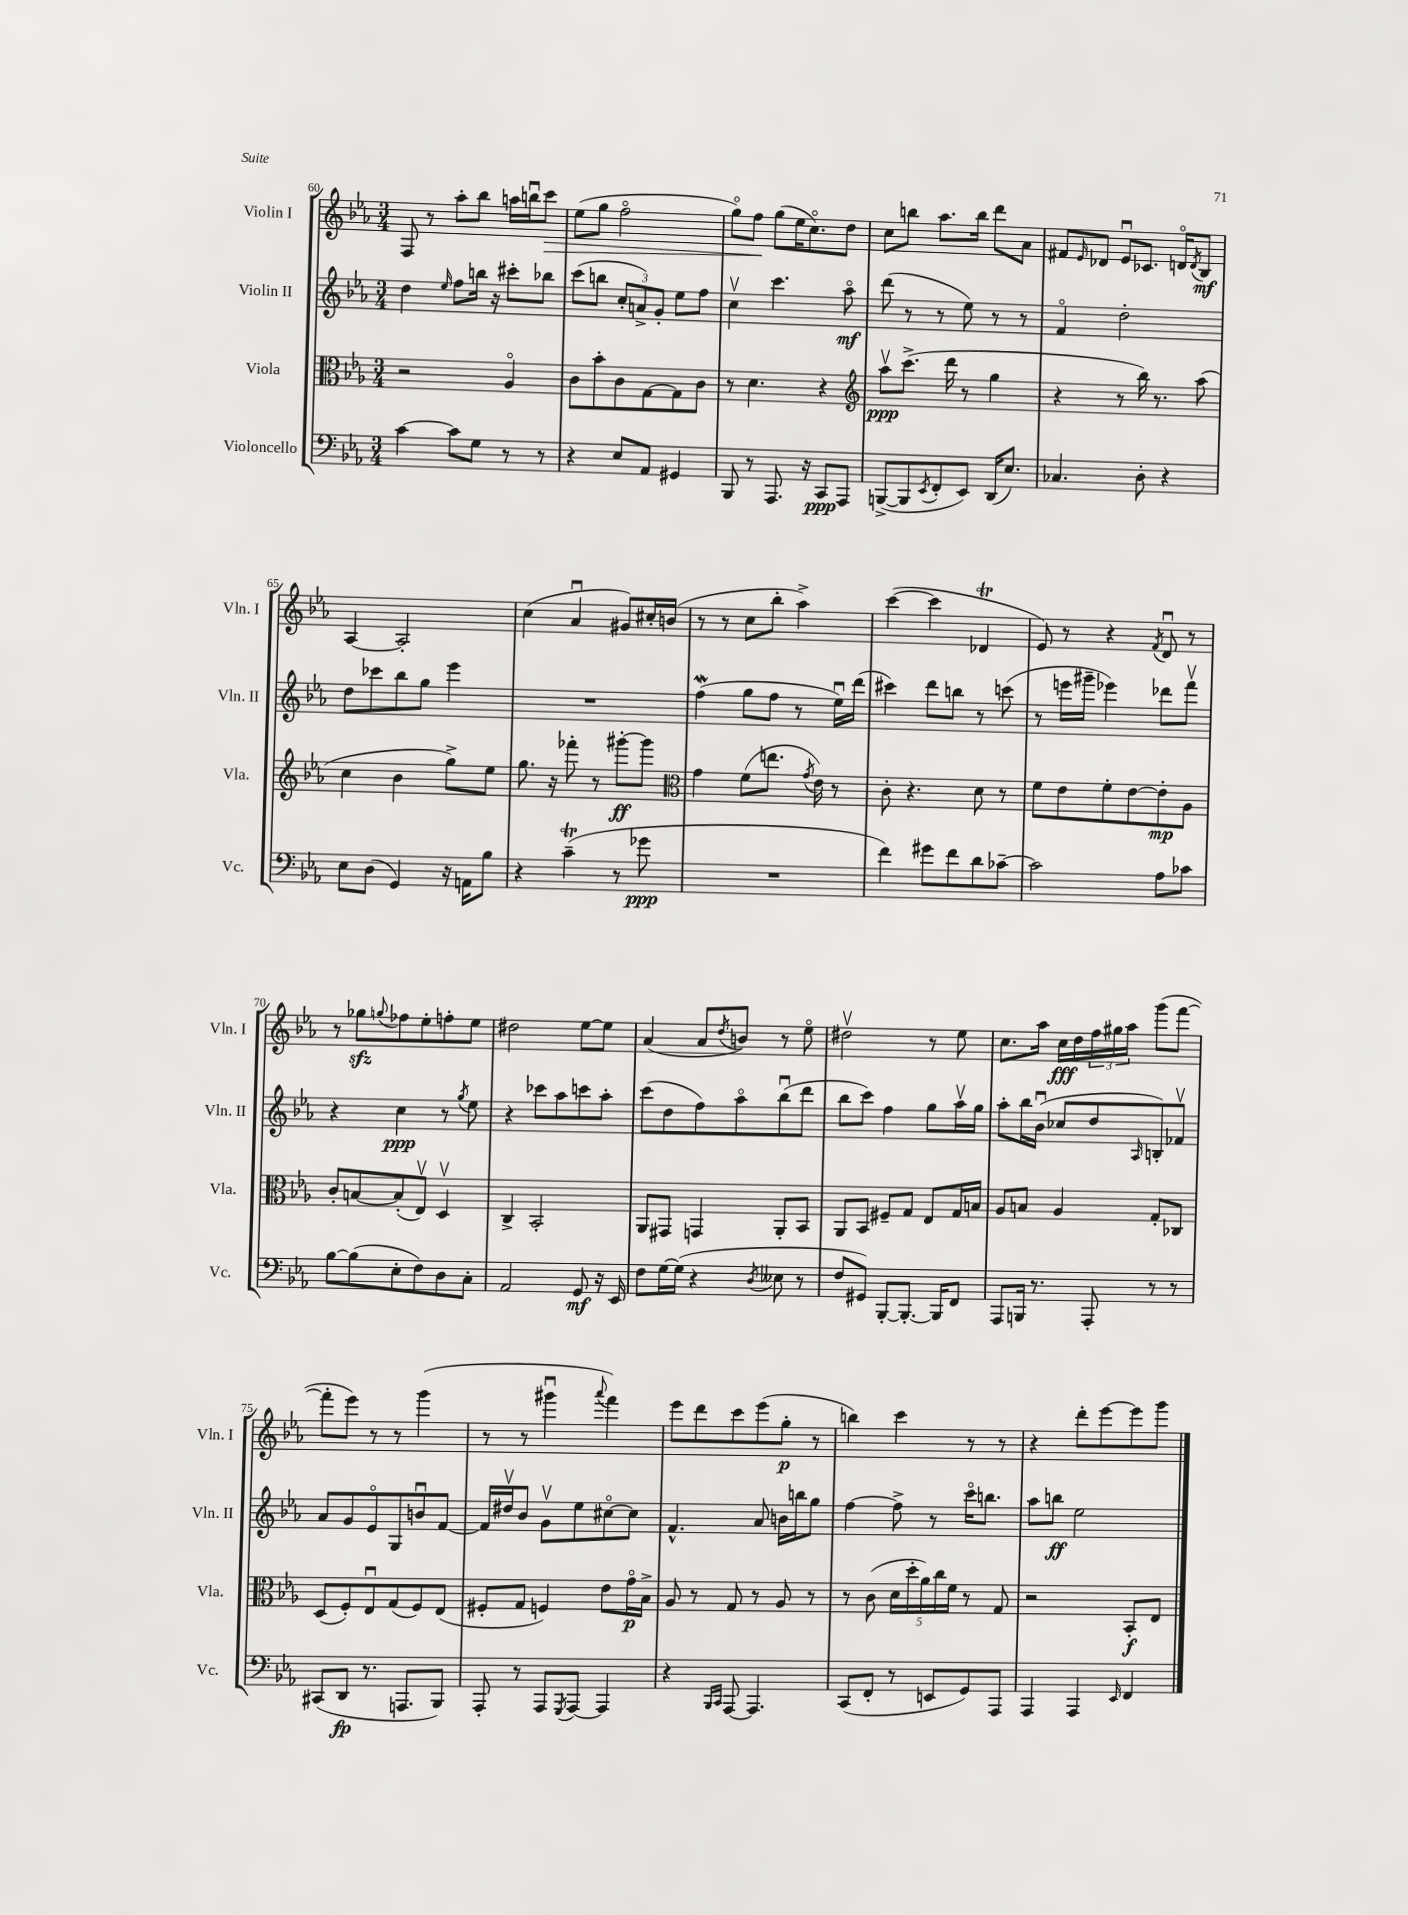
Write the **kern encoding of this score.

**kern	**kern	**kern	**kern
*staff4	*staff3	*staff2	*staff1
*clefF4	*clefC3	*clefG2	*clefG2
*k[b-e-a-]	*k[b-e-a-]	*k[b-e-a-]	*k[b-e-a-]
*M3/4	*M3/4	*M3/4	*M3/4
[4c	2r	4dd	8F
.	.	.	8r
.	.	16qqee-	.
8c]	.	8ff	8aa-'
8G	.	16bb	8bb-
.	.	16r	.
8r	4A-o	8ccc#'	16aa
.	.	.	16bbu
8r	.	8bb-	8ccc
=	=	=	=
4r	8c	(8ccc	(8ee-
.	8b-'	8bb	8gg
8E-	8c	12cc'	2ffo
.	.	12a^)	.
8AA-	[8G	.	.
.	.	12g'	.
4GG#	8G]	8ee-	.
.	8c	8ff	.
=	=	=	=
8BBB-	8r	4ccv	8ggo)
8r	4.d	.	8ff
8.AAA-	.	4.ccc	(8gg
.	.	.	16ee-
16r	.	.	8.cco)
8CC	4r	.	.
8AAA-	.	8aa-o	8dd
=	=	=	=
*	*clefG2	*	*
([8BBB^	8aa-v	(8ddd	8cc
8BBB]	(8.ccc^	8r	8bb
8qEE-	.	.	.
8FF'	.	8r	8.aa-
.	16ddd	.	.
8EE-)	8r	8ee-)	.
.	.	.	16bb
(16DD	4gg	8r	8ddd
8.E-)	.	.	.
.	.	8r	8a-
=	=	=	=
4.C-	4r	4fo	8f#
.	.	.	16qqe-
.	.	.	8d-
.	8r	2dd'	8e-u
8D'	16bb-)	.	8.c-
.	8.r	.	.
4r	.	.	.
.	.	.	16do
.	.	.	8qd
.	(8aa-	.	8B-
=	=	=	=
8E-	4cc	8dd	[4A-
(8D	.	8ccc-	.
4GG)	4b-	8bb-	2A-']
.	.	8gg	.
16r	8gg^)	4eee-	.
16AA	.	.	.
8B-	8ee-	.	.
=	=	=	=
4r	8.gg	2.r	(4cc
.	16r	.	.
(4c~	8fff-'	.	4a-u
.	8r	.	.
8r	[8ggg#'	.	8g#)
8g-	8ggg#]	.	16cc#'
.	.	.	(16b
=	=	=	=
*	*clefC3	*	*
2.r	4g	(4ff	8r
.	.	.	8r
.	(8f	8gg	8cc
.	8.ee	8ff	8bb-'
.	.	8r	4aa-^)
.	8qg	.	.
.	16e-)	.	.
.	8r	16ee-u)	.
.	.	(16ddd	.
=	=	=	=
4f)	8c'	4ccc#)	([4ccc
.	4.r	.	.
8g#	.	8ddd	4ccc]
8f	.	8bb	.
8d	8d	8r	4d-
[8c-~	8r	(8ccc	.
=	=	=	=
2c-]	8f	8r	8e-)
.	8e-	16eee	8r
.	.	16ggg#~	.
.	8f'	4eee-)	4r
.	[8e-	.	.
.	.	.	8qf
8A-	8e-']	8ddd-	8du
8c-	8A-	8fffv	8r
=	=	=	=
[8B-	8c'	4r	8r
(8B-]	[8B	.	8gg-
.	.	.	8qqgg
8E-'	(8B']	4cc	8ff-
8F)	8E-v)	.	8ee-'
8D	4Dv	8r	8ff'
.	.	8qgg	.
8C'	.	8ee-	8ee-
=	=	=	=
2AA-	4C^	4r	2dd#
.	2BB-'	8ccc-	.
.	.	8aa-	.
8GG	.	8ccc	[8ee-
16r	.	8aa-'	8ee-]
16EE-	.	.	.
=	=	=	=
8F	8AA-	(8ccc	(4a-
[16G	8GG#	8dd	.
(16G]	.	.	.
4r	4GG	8ff)	8a-
.	.	.	8qdd
.	.	8aa-o	8b)
8qD	.	.	.
8E--	8AA-'	(8bb-u	8r
8r	8BB-	8ddd	8ee-o
=	=	=	=
8F	8AA-	8bb-	2dd#v
8GG#)	8BB-	8ccc)	.
[8BBB-'	8F#~	4ff	.
8.BBB-'_	8G	.	.
.	8E-	8gg	8r
16BBB-]	.	.	.
8FF	16G	16aa-v	8ee-
.	16B	16gg	.
=	=	=	=
8AAA-	8A-	8aa-'	8.cc
16BBB	8B	16bb-	.
8.r	.	(16b-u	16aa-
.	4A-	8cc-	16cc
.	.	.	16dd
8AAA-'	.	8dd	24ff
.	.	.	24gg#
.	.	.	24aa-
.	.	16qqA-	.
8r	8G'	8B')	(8ggg
8r	8C-	8f-v	[8fff
=	=	=	=
(8CC#	(8D	8a-	8fff']
8DD	8F')	8g	8eee-)
8.r	8E-u	8e-o	8r
.	(8G	8G	8r
8.AAA	.	.	.
.	8F)	8bu	(4ggg
8BBB-)	(8E-	[8f	.
=	=	=	=
8AAA-'	8F#'	16f]	8r
.	.	16dd#v	.
8r	8G	8b-	8r
8AAA-	4F)	8gv	4ggg#u
8qGGG	.	.	.
[8AAA-	.	8ee-	.
.	.	.	8qqaaa-
4AAA-]	8e-	[8cc#o	4fff)
.	16go	8cc#]	.
.	16B-^	.	.
=	=	=	=
4r	8A-	4.f^^	8eee-
.	8r	.	8ddd
16qqBBB-	.	.	.
16qqCC	.	.	.
[8AAA-	8G	.	8ccc
4.AAA-]	8r	8a-	(8eee-
.	8A-	16b	8gg'
.	.	16bb	.
.	8r	8gg	8r
=	=	=	=
(8CC	8r	[4ff	4bb)
8FF'	(8c	.	.
8r	20d	8ff^]	4ccc
.	20dd'	.	.
.	20a-)	.	.
8EE	.	8r	.
.	20cc	.	.
.	20f	.	.
8GG)	8r	16ccco	8r
.	.	8.bb	.
8AAA-	8G	.	8r
=	=	=	=
4AAA-	2r	8aa-	4r
.	.	8bb	.
4AAA-	.	2ee-	8ddd'
.	.	.	[8eee-
16qqEE-	.	.	.
4FF	8BB-'	.	8eee-]
.	8E-	.	8ggg
==	==	==	==
*-	*-	*-	*-
